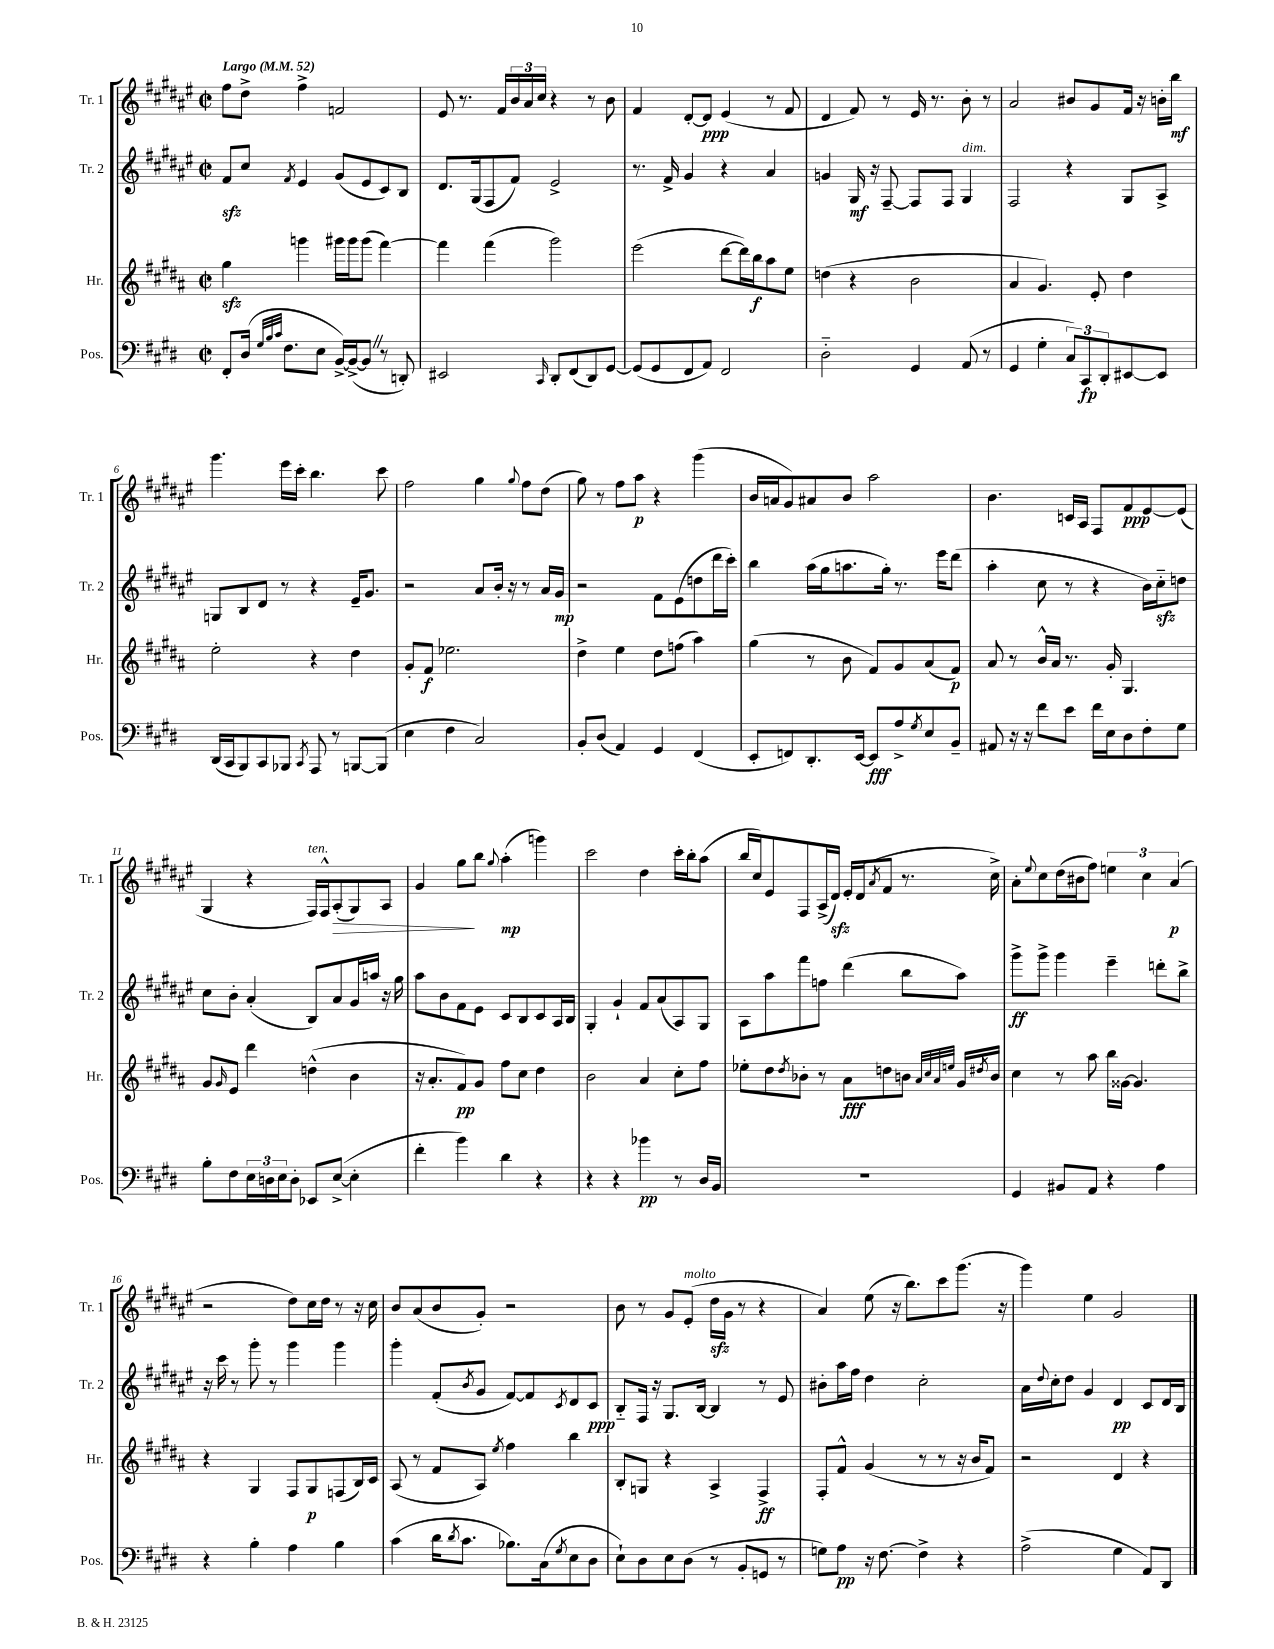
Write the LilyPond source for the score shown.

<<
\new StaffGroup <<
\new Staff = "s0" \with { instrumentName = "Tr. 1" shortInstrumentName = "Tr. 1" } {
    \clef treble \key fis \major \defaultTimeSignature \time 2/2 \tempo "Largo" 4 = 52
    fis''8 dis''8-> fis''4-> f'2 |
    eis'8 r8. fis'16 \tuplet 3/2 { b'16 ais'16 cis''16 } r4 r8 b'8 |
    fis'4 dis'8~-. dis'8\ppp eis'4( r8 fis'8 |
    dis'4 fis'8) r8 eis'16 r8. b'8-. r8 |
    ais'2 bis'8 gis'8 fis'16 r16 b'16-. b''16\mf |
    gis'''4. eis'''16 cis'''16-. b''4. cis'''8 |
    fis''2 gis''4 \appoggiatura { gis''8 } fis''8 dis''8( |
    gis''8) r8 fis''8 ais''8\p r4 gis'''4( |
    b'16 a'16 gis'8) ais'8 b'8 ais''2 |
    b'4. c'16 ais16 fis8 fis'8\ppp eis'8~ eis'8( |
    gis4 r4 fis16^\markup { \italic "ten." }) fis16-^ ais8-.\>( gis8) ais8 |
    gis'4 gis''8\! b''8 \appoggiatura { gis''8 } ais''4-.\mp( g'''4) |
    cis'''2 dis''4 cis'''16-. b''16-. ais''8( |
    b''16 cis''16) eis'8 fis8 ais16->( dis'16\sfz) eis'16-. dis'16( \acciaccatura { ais'8 } fis'8 r8. cis''16->) |
    ais'8-. \appoggiatura { eis''8 } cis''8 dis''16( bis'16 fis''8) \tuplet 3/2 { e''4 cis''4 ais'4\p( } |
    r2 dis''8) cis''16 dis''16 r8 r16 cis''16 |
    b'8 ais'8( b'8 gis'8-.) r2 |
    b'8 r8 gis'8 eis'8-.^\markup { \italic "molto" }( dis''16\sfz gis'16 r8 r4 |
    ais'4) eis''8( r16 b''8.) cis'''8 gis'''8.( r16 |
    gis'''4) eis''4 gis'2 \bar "|." |
}
\new Staff = "s1" \with { instrumentName = "Tr. 2" shortInstrumentName = "Tr. 2" } {
    \clef treble \key fis \major \defaultTimeSignature \time 2/2
    fis'8\sfz cis''8 \acciaccatura { fis'8 } eis'4 gis'8( eis'8 cis'8) b8 |
    dis'8. gis16( fis8 fis'8) eis'2-> |
    r8. fis'16-> gis'4 r4 ais'4 |
    g'4 gis16\mf r16 fis8~-- fis8 fis8 gis4^\markup { \italic "dim." } |
    fis2 r4 gis8 ais8-> |
    g8 b8 dis'8 r8 r4 eis'16-- gis'8. |
    r2 ais'8 b'16-. r16 r8 ais'16 gis'16\mp |
    r2 fis'8 eis'8( d''8 dis'''16 cis'''16-.) |
    b''4 ais''16( gis''16 a''8. gis''16-.) r8. eis'''16 dis'''8( |
    ais''4-. cis''8 r8 r4 b'16) cis''16-_\sfz d''8 |
    cis''8 b'8-. ais'4-.( b8) ais'8 gis'16 a''16 r16 gis''16 |
    ais''8 b'8 fis'8 eis'8 cis'8 b8 cis'8 ais16 b16 |
    gis4-. gis'4-! fis'8 ais'8( ais8) gis8 |
    ais8 ais''8 fis'''8 f''8 dis'''4( b''8 ais''8) |
    gis'''8->\ff gis'''8-> gis'''4 eis'''4-- d'''8-. b''8-> |
    r16 cis'''16 r8 gis'''8-. r8 gis'''4 gis'''4 |
    gis'''4-. fis'8-.( \acciaccatura { b'8 } gis'8 fis'8~) fis'8 \acciaccatura { cis'8 } dis'8 cis'8\ppp |
    b8-_ fis16 r16 gis8. b16~ b4 r8 eis'8 |
    bis'8-. ais''16 fis''16 dis''4 cis''2-. |
    ais'16 \appoggiatura { dis''8 } cis''16-. dis''8 gis'4 dis'4\pp cis'8 dis'16 b16 \bar "|." |
}
\new Staff = "s2" \with { instrumentName = "Hr." shortInstrumentName = "Hr." } {
    \clef treble \key b \major \defaultTimeSignature \time 2/2
    gis''4\sfz g'''4 gis'''16 gis'''16 gis'''8( fis'''4~) |
    fis'''4 fis'''4( gis'''2) |
    e'''2( dis'''8~ dis'''16) b''16\f ais''8 e''8 |
    d''4( r4 b'2 |
    ais'4 gis'4.) e'8-. dis''4 |
    e''2-. r4 dis''4 |
    gis'8-. fis'8\f ees''2. |
    dis''4-> e''4 dis''8 f''8( ais''4) |
    gis''4( r8 b'8 fis'8) gis'8 ais'8( fis'8\p) |
    ais'8 r8 b'16-^ ais'16 r8. gis'16-. gis4. |
    gis'8 \grace { gis'16 } e'8 dis'''4 d''4-^( b'4 |
    r16 ais'8.-. fis'8\pp) gis'8 fis''8 cis''8 dis''4 |
    b'2 ais'4 cis''8-. fis''8 |
    ees''8-. dis''8 \acciaccatura { dis''8 } bes'8-. r8 ais'8\fff d''8 b'8 \grace { ais'32 cis''32 ais'32 e''32 } gis'16 \acciaccatura { dis''8 } b'16 |
    cis''4 r8 ais''8 b''16 gisis'16~ gisis'4. |
    r4 gis4 fis8 gis8\p f8( b16) cis'16 |
    ais8( r8 fis'8 ais8) \acciaccatura { e''8 } fis''4 b''4 |
    b8-. g8 r4 ais4-> fis4->\ff |
    fis8-. fis'8-^ gis'4( r8 r8 r16 b'16 fis'8) |
    r2 dis'4 r4 \bar "|." |
}
\new Staff = "s3" \with { instrumentName = "Pos." shortInstrumentName = "Pos." } {
    \clef bass \key e \major \defaultTimeSignature \time 2/2
    fis,8-. dis16( \grace { gis32 b32 cis'32 } fis8. e8 b,16~->) b,16~->( b,8 \once \override BreathingSign.text = \markup { \musicglyph "scripts.caesura.straight" } \breathe r8 d,8-.) |
    eis,2 \grace { cis,16 } dis,8-. fis,8( dis,8) gis,8~ |
    gis,8( gis,8 fis,8 a,8) fis,2 |
    dis2-_ gis,4 a,8( r8 |
    gis,4 gis4-. \tuplet 3/2 { cis8) cis,8\fp dis,8-. } eis,8~ eis,8 |
    dis,16( cis,16 b,,8) cis,8 bes,,8 \acciaccatura { cis,8 } a,,8 r8 b,,8~ b,,8( |
    e4 fis4 cis2) |
    b,8-. dis8( a,4) gis,4 fis,4( |
    e,8-. f,8) dis,8.-. e,16~ e,8\fff a8-> \acciaccatura { gis8 } e8 b,8-- |
    ais,8 r16 r16 fis'8 e'8 fis'16 e16 dis8 fis8-. gis8 |
    b8-. fis8 \tuplet 3/2 { e16 d16 e16 } d8-. ees,8 e8~->( e4-. |
    fis'4-. b'4) dis'4 r4 |
    r4 r4 bes'4\pp r8 dis16 b,16 |
    R1 |
    gis,4 bis,8 a,8 r4 a4 |
    r4 b4-. a4 b4 |
    cis'4( dis'16 \acciaccatura { dis'8 } cis'8. bes8.) cis16( \acciaccatura { gis8 } e8 dis8 |
    e8-!) dis8 e8 dis8( r8 b,8-. g,8 r8 |
    g8) a8\pp r16 fis8.~ fis4-> r4 |
    a2->( gis4 a,8) dis,8 \bar "|." |
}
>>
>>
